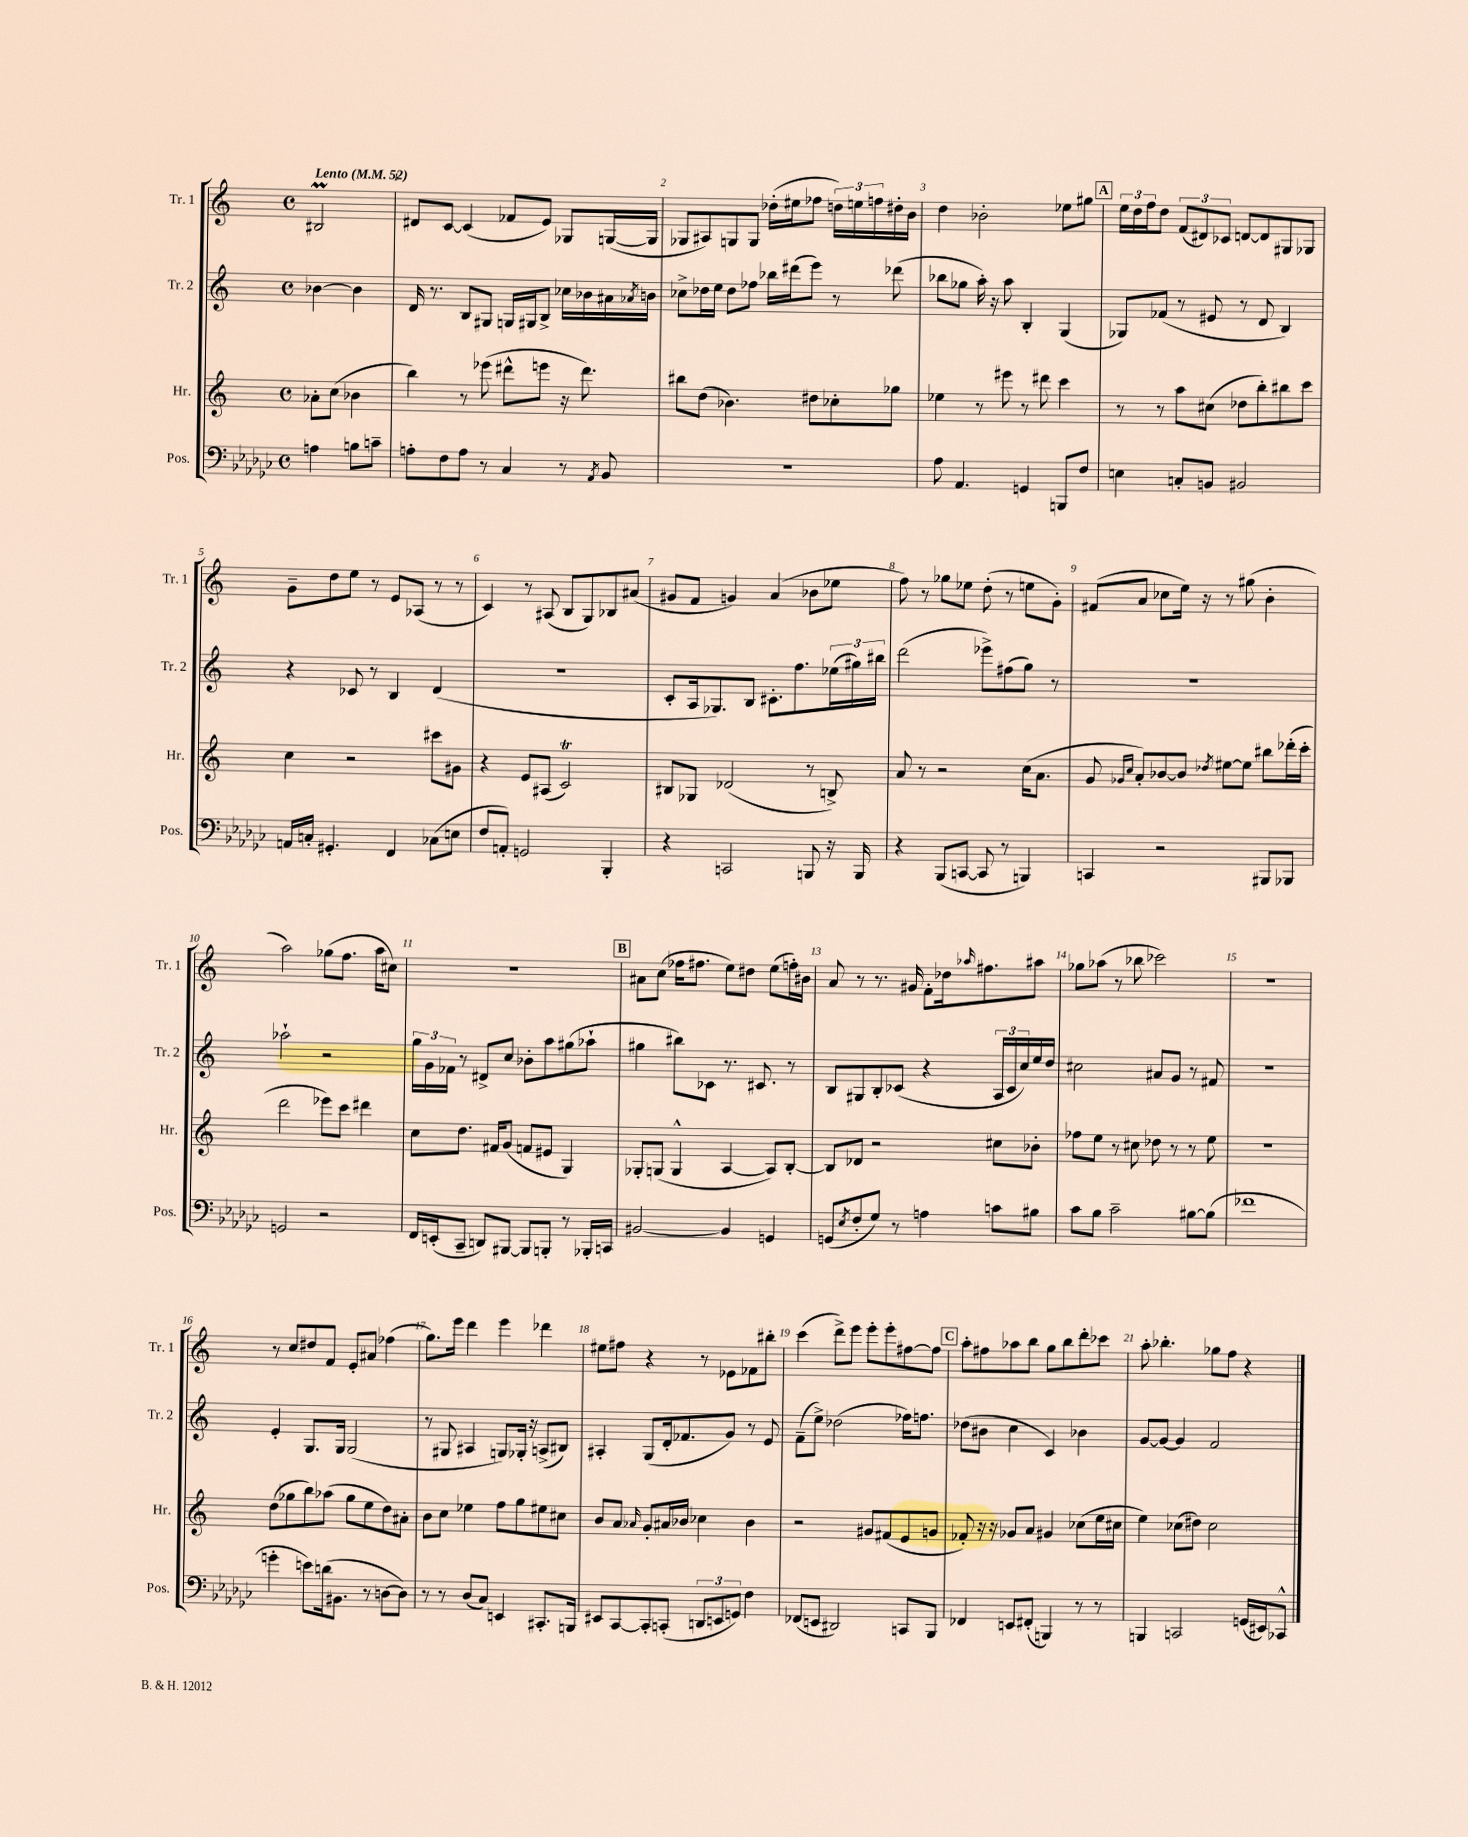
<<
\new StaffGroup <<
\new Staff = "s0" \with { instrumentName = "Tr. 1" shortInstrumentName = "Tr. 1" } {
    \clef treble \key c \major \defaultTimeSignature \time 4/4 \partial 2 \tempo "Lento" 4 = 52
    bis2\prall |
    dis'8 c'8~ c'4( fes'8 e'8) ges8 g16~( g16 |
    ges8 ais8) g8 g8 des''16-.( eis''16 fes''8 \tuplet 3/2 { d''16) e''16 f''16 } dis''16-. b'16 |
    d''4 bes'2-. ees''8 gis''8 |
    \mark \markup { \box "A" } \tuplet 3/2 { e''16 d''16 f''16 } d''8 \tuplet 3/2 { f'8( dis'8) ces'8 } d'8~ d'8 gis8 ges8 |
    g'8-- d''8 e''8 r8 e'8 aes8( r8 r8 |
    c'4) r8 ais8( b8 g8) bes8 ais'8( |
    gis'8 f'8 g'4) a'4( bes'8 ees''8 |
    f''8) r8 ges''8 ees''8 d''8-.( r8 e''8 g'8-.) |
    fis'8( a'8 ces''8 e''16) r16 r8 gis''8( b'4-. |
    a''2) ges''8( f''8. a''16 cis''8) |
    R1 |
    \mark \markup { \box "B" } ais'8 c''8( fes''16 fis''8. e''8) dis''8 e''8( f''16-.) bis'16 |
    a'8 r8 r8. gis'16 f'8-. des''16 \grace { aes''16 } fis''8. ais''8 |
    ges''8 aes''8( r8 bes''8 ces'''2) |
    r1 |
    r8 c''8 dis''8 f'8 e'8-. ais'8 fes''4( |
    g''8.) e'''16 d'''4 e'''4 des'''4 |
    eis''8 fis''8 r4 r8 ees'8 fes'8 bis''8-. |
    c'''4( d'''8->) e'''8 e'''8-. e'''8-. fis''8~ fis''8 |
    \mark \markup { \box "C" } a''8-. fis''8 aes''8 b''8 g''8 b''8 d'''8-. ces'''8 |
    a''8-. bes''4.-. ges''8 f''8 r4 \bar "|." |
}
\new Staff = "s1" \with { instrumentName = "Tr. 2" shortInstrumentName = "Tr. 2" } {
    \clef treble \key c \major \defaultTimeSignature \time 4/4 \partial 2
    bes'4~ bes'4 |
    d'16 r8. b8 gis8 g16 gis16 b8-> ces''16 bes'16 ais'16 \acciaccatura { aes'8 } b'16 |
    ces''8-> des''16 e''16 des''8 fes''8 bes''16 dis'''16( e'''8) r8 des'''8( |
    bes''8 ges''8 a''16-.) r16 a''8 b4-. g4( |
    \mark \markup { \box "A" } ges8) fes'8( r8 eis'8 r8 d'8 b4) |
    r4 ces'8 r8 b4 d'4( |
    R1 |
    c'8-. a16 ges8.) b8 cis'8.-. f''8. \tuplet 3/2 { ees''16( gis''16) bis''16 } |
    d'''2( ees'''8->) fis''8( g''8) r8 |
    r1 |
    aes''2-! r2 |
    \tuplet 3/2 { g''16 g'16 fes'16 } r8 dis'8-> c''8 bes'8-. a''8 gis''8( aes''8-! |
    \mark \markup { \box "B" } gis''4 bis''8) ces'8 r8. cis'8. r8 |
    b8 gis8 b8-. ces'8( r4 \tuplet 3/2 { a16 ces'16 c''16) } e''16 d''16 |
    cis''2 ais'8 g'8 r8 fis'8 |
    R1 |
    e'4-. g8. g16 g2( |
    r8 gis8 ais4 g8) ges16-. r16 a8->( bis8) |
    ais4-. g8( d'16-. fes'8. g'8) r8 e'8 |
    f'8--( e''8->) des''2( fes''16) f''8. |
    \mark \markup { \box "C" } des''8( bis'8 c''4 c'4) bes'4 |
    g'8~ g'8~ g'4 f'2 \bar "|." |
}
\new Staff = "s2" \with { instrumentName = "Hr." shortInstrumentName = "Hr." } {
    \clef treble \key c \major \defaultTimeSignature \time 4/4 \partial 2
    aes'8-. c''8( bes'4 |
    b''4) r8 ees'''8( dis'''8-^ e'''8 r16 dis'''8.) |
    bis''8 d''8( bes'4.) dis''8 ces''8-. ges''8 |
    ees''4 r8 eis'''8 r8 dis'''8 c'''4 |
    \mark \markup { \box "A" } r8 r8 a''8 cis''8( des''8 b''8-.) bis''8 c'''8 |
    c''4 r2 cis'''8 gis'8 |
    r4 e'8 ais8( c'2\trill) |
    bis8 ges8 des'2( r8 b8->) |
    a'8 r8 r2 c''16( a'8. |
    g'8 \grace { ges'16 c''16 } a'8-.) bes'8~ bes'8 \acciaccatura { des''8 } eis''8~ eis''8 bis''8 des'''16-.( c'''16-. |
    d'''2 ees'''8) c'''8 dis'''4 |
    c''8 d''8. fis'16 g'8( f'8 eis'8 g4) |
    \mark \markup { \box "B" } ges8-. g8( g4-^ a4~ a8) b8~-. |
    b8 des'8 r2 cis''8 bes'8-. |
    fes''8 e''8 r8 cis''8 des''8 r8 r8 e''8 |
    r1 |
    d''8( ges''8 b''8) aes''8( ges''8 e''8 d''8) ais'8-. |
    b'8 c''8 ees''4 f''8 g''8 eis''8 cis''8 |
    b'8 a'8 \grace { aes'16 } g'8-. ais'16 bes'16 ces''4 bes'4 |
    r2 gis'8 fis'8( e'8 g'8 |
    \mark \markup { \box "C" } fes'8-.) r16 r16 ges'8 a'8 gis'4 ces''8( e''16 cis''16 |
    e''4) ces''8( dis''8) ces''2 \bar "|." |
}
\new Staff = "s3" \with { instrumentName = "Pos." shortInstrumentName = "Pos." } {
    \clef bass \key ges \major \defaultTimeSignature \time 4/4 \partial 2
    a4 b8 c'8-- |
    a8-. f8 a8 r8 ces4 r8 \acciaccatura { aes,8 } bes,8 |
    r1 |
    aes8 aes,4. g,4 b,,8 f8 |
    \mark \markup { \box "A" } e4 c8-. b,8 bis,2 |
    a,16 c16-. gis,4.-. f,4 ces8( e8 |
    f8 a,8-.) g,2 bes,,4-. |
    r4 c,2 b,,8 r16 b,,16 |
    r4 bes,,8( c,8~ c,8 r8 b,,4) |
    c,4 r2 bis,,8 bes,,8 |
    g,2 r2 |
    f,16 e,16-.( ces,8-- d,8) bis,,8~ bis,,8 b,,8-. r8 bes,,16-. c,16 |
    \mark \markup { \box "B" } bis,2~ bis,4 g,4 |
    g,8( \acciaccatura { ees8 } f8-. ges8) r8 a4 c'8 bis8 |
    ces'8 bes8 ces'2-- bis8~ bis8( |
    fes'1 |
    g'4-. e'8) d'16( bis,8. r8 d8~ d8) |
    r8 r8 des8( ces8) e,4 cis,8.-. b,,16 |
    eis,8 ces,8~ ces,8-. c,8-.( \tuplet 3/2 { d,8 e,8 g,8) } f4 |
    fes,8( e,8 dis,2) c,8 bes,,8 |
    \mark \markup { \box "C" } fes,4 e,8 fis,8-.( b,,4) r8 r8 |
    b,,4 c,2 g,16( eis,16) ces,8-^ \bar "|." |
}
>>
>>
\layout { \context { \Score \override BarNumber.break-visibility = ##(#f #t #t) barNumberVisibility = #all-bar-numbers-visible } }
